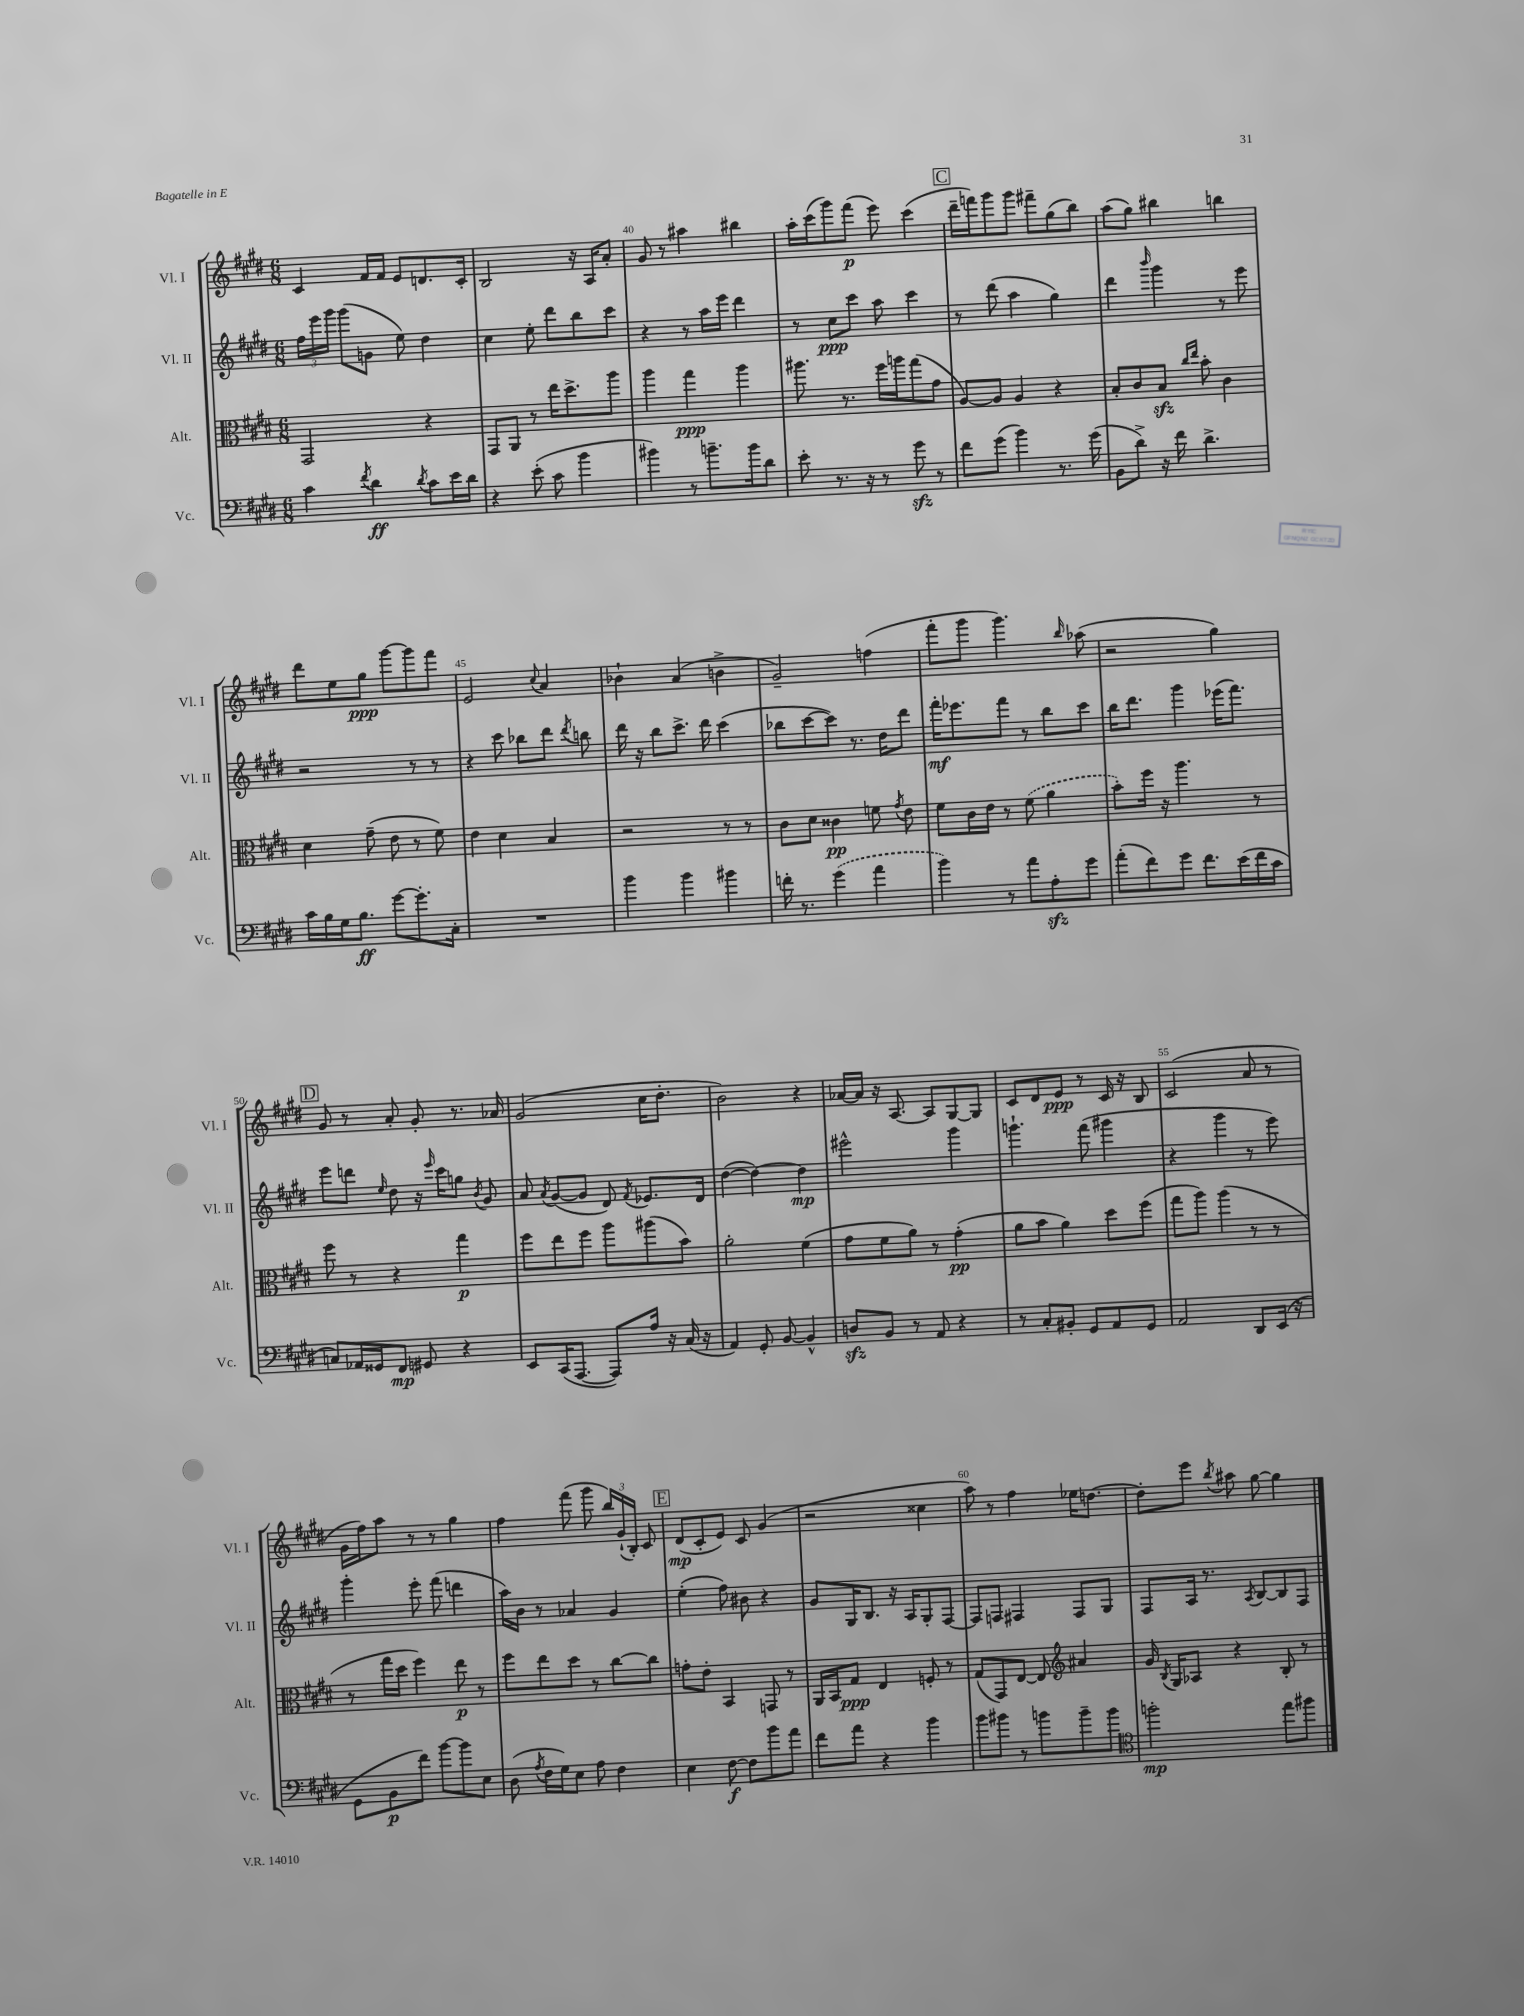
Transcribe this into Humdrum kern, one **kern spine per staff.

**kern	**kern	**kern	**kern
*staff4	*staff3	*staff2	*staff1
*clefF4	*clefC3	*clefG2	*clefG2
*k[f#c#g#d#]	*k[f#c#g#d#]	*k[f#c#g#d#]	*k[f#c#g#d#]
*M6/8	*M6/8	*M6/8	*M6/8
4c#	2GG#	24ff#	4c#
.	.	24eee	.
.	.	24ggg#	.
.	.	(8ggg#	.
8qf#	.	.	.
4d#	.	8g	16f#
.	.	.	16f#
.	.	8ee)	8e
8qd#	.	.	.
8c#	4r	4dd#	8.d
16e	.	.	.
16d#	.	.	16c#'
=	=	=	=
4r	8GG#	4cc#	2B
.	8AA	.	.
(8e'	8r	8ee'	.
8c#	16ee	8ddd#	.
.	8.dd#^	.	.
4b	.	8bb	16r
.	.	.	16A
.	8aa	8ccc#	8a'
=	=	=	=
4b#)	4aa	4r	8g#
.	.	.	8r
8r	4gg#	8r	4aa#
8.b~	.	16aa	.
.	.	16eee	.
.	4aa	4ddd#	4bb#
16b	.	.	.
8d#	.	.	.
=	=	=	=
8e'	8.aa#	8r	16aa'
.	.	.	(16ccc#
8.r	.	8cc#	8ggg#)
.	8.r	.	.
.	.	8ccc#	(8fff#
16r	.	.	.
8r	16ff#	8aa	8eee)
.	16aa	.	.
8g#	(8gg#	4ccc#	(4ccc#
8r	8g#	.	.
=	=	=	=
8f#	[8A)	8r	16ddd#~
.	.	.	16fff)
(8g#	8A]	(8ddd#	8ggg#
4b)	4A	4aa	8ggg#
.	.	.	8fff#~
8.r	4r	4gg#)	(8gg#
.	.	.	8bb)
(16g#	.	.	.
=	=	=	=
8BB	8B'	4ddd#	(8aa
8d#^)	8c#	.	8gg#)
.	.	16qqbbb	.
16r	8B	4ggg#	4bb#
16f#	.	.	.
.	16qqcc#	.	.
.	16qqee	.	.
4.d#^	8b'	.	.
.	4c#	8r	4bb
.	.	8eee	.
=	=	=	=
16c#	4d#	2r	8ddd#
16B	.	.	.
16G#	.	.	8ee
8.B	.	.	.
.	(8g#~	.	8gg#
[8g#	8e	.	[8ggg#
8.g#']	8r	8r	8ggg#]
.	8f#)	8r	8fff#
16C#'	.	.	.
=	=	=	=
2.r	4e	4r	2e
.	4d#	8ccc#	.
.	.	8bb-	.
.	.	.	8qqcc#
.	4B	8ddd#	4a
.	.	8qddd#	.
.	.	8bb	.
=	=	=	=
4b	2r	16ddd#	4b-`
.	.	16r	.
.	.	8bb	.
4b	.	8.ccc#^	(4a
.	.	16ddd#	.
4b#	8r	(4ccc#	4b^
.	8r	.	.
=	=	=	=
16f'	8c#	8bb-	2g#~)
8.r	.	.	.
.	8d#	[8ccc#	.
(4g#	4c##	8ccc#])	.
.	.	8.r	.
4a	8f	.	(4ff
.	.	16dd#	.
.	8qg#	.	.
.	8e	8ddd#	.
=	=	=	=
4b)	8f#	16fff#'	8fff#'
.	.	8.eee-	.
.	16c#	.	8ggg#
.	16e	.	.
8r	8r	8fff#	4.ggg#)
8a	(8f#	8r	.
8A'	4a	8bb	.
.	.	.	16qqbb
8g#	.	8ccc#	(8aa-
=	=	=	=
(8a'	8b')	16bb	2r
.	.	8.ddd#	.
8f#)	16ff#	.	.
.	16r	.	.
8g#	4.aa	4ggg#	.
8.f#	.	.	.
.	.	(16eee-	4gg#)
(16e	.	8.fff#)	.
16f#	8r	.	.
16c#	.	.	.
=	=	=	=
8C)	8ff#	8eee	8g#
16AA-	8r	8ddd	8r
16GG##	.	.	.
.	.	16qqee	.
8FF#	4r	8dd#	8a'
8GG#	.	16r	8g#'
.	.	16qqeee	.
.	.	16ccc#	.
4r	4gg#	8gg	8.r
.	.	8qb	.
.	.	8g#	.
.	.	.	16a-
=	=	=	=
8EE	8ff#	8a	(2g#
.	.	8qa	.
(16CC#	8ee	([8g#	.
[8.AAA	.	.	.
.	8ff#	8g#]	.
8AAA])	8aa	8d#)	.
.	.	8qf#	.
16A	(8aa#	8.e-	16cc#
16r	.	.	8.dd#'
(16C#	8b)	.	.
16r	.	16d#	.
=	=	=	=
4AA)	2a'	([4dd#	2b)
8GG#'	.	4dd#_)	.
[8BB	.	.	.
4BB^^]	(4f#	4dd#]	4r
=	=	=	=
8D	8g#	2eee#^^	[16a-
.	.	.	16a-]
8BB	8f#	.	16r
.	.	.	[8.A
8r	8a)	.	.
8AA	8r	.	8A]
4r	(4g#'	4ggg#	[8G#
.	.	.	8G#]
=	=	=	=
8r	8a	4.ggg`	8c#
8C#'	8b	.	8d#
8BB#'	4a)	.	8e
8GG#	.	(8fff#	8r
8AA	8dd#	4ggg#	16c#
.	.	.	16r
8GG#	(8ff#	.	8B
=	=	=	=
2AA	8gg#	4r	(2c#
.	8aa)	.	.
.	(4aa	4ggg#	.
8DD#	8r	8r	8a
(16EE	8r	8eee)	8r
16r	.	.	.
=	=	=	=
8GG#	8r	4ggg#'	16g#
.	.	.	16ff#)
8BB	16gg#	.	8aa
.	16dd#	.	.
8f#)	4ff#)	8eee'	8r
[8b	.	(8fff#	8r
8b]	8ee	4ddd	4gg#
8E	8r	.	.
=	=	=	=
(8D#	8ff#	16aa)	4ff#
.	.	16b	.
8qA	.	.	.
16F#	8ee	8r	.
16G#)	.	.	.
8E	8dd#	4a-	(8fff#
8A	8r	.	8ggg#
4F#	[8cc#	4g#	24bb)
.	.	.	(24g#`
.	.	.	24B')
.	8cc#]	.	8c#
=	=	=	=
4E	8g'	(4ee'	(8d#
.	8e'	.	8c#'
[8F#	4BB	8ff#)	8e)
8F#]	.	8b#	8c#
8b	8GG	4r	(4g#
8a	8r	.	.
=	=	=	=
8f#	16AA	8g#	2r
.	16BB	.	.
8a	8G#	16G#	.
.	.	8.B	.
4r	4E	.	.
.	.	16r	.
.	.	16A	.
4b	8F'	8G#'	4cc##
.	8r	[8F#	.
=	=	=	=
8b	(8G#	8F#]	8aa)
8b#	8GG#)	8F	8r
8r	[8E	4F#	4ff#
8b	8E]	.	.
*	*clefG2	*	*
8b~	4a#	8F#	16ee-
.	.	.	[8.dd
8b	.	8G#	.
=	=	=	=
*clefC4	*	*	*
2ff'	16g#	8F#	8dd']
.	8qB	.	.
.	16G#	.	.
.	8A-	16A	8eee
.	.	8.r	.
.	.	.	8qbb
.	4r	.	8aa#
.	.	8qA	.
.	.	[8B	[8gg#
8ee	8B'	8B]	4gg#]
8ff#	8r	8F#	.
==	==	==	==
*-	*-	*-	*-
